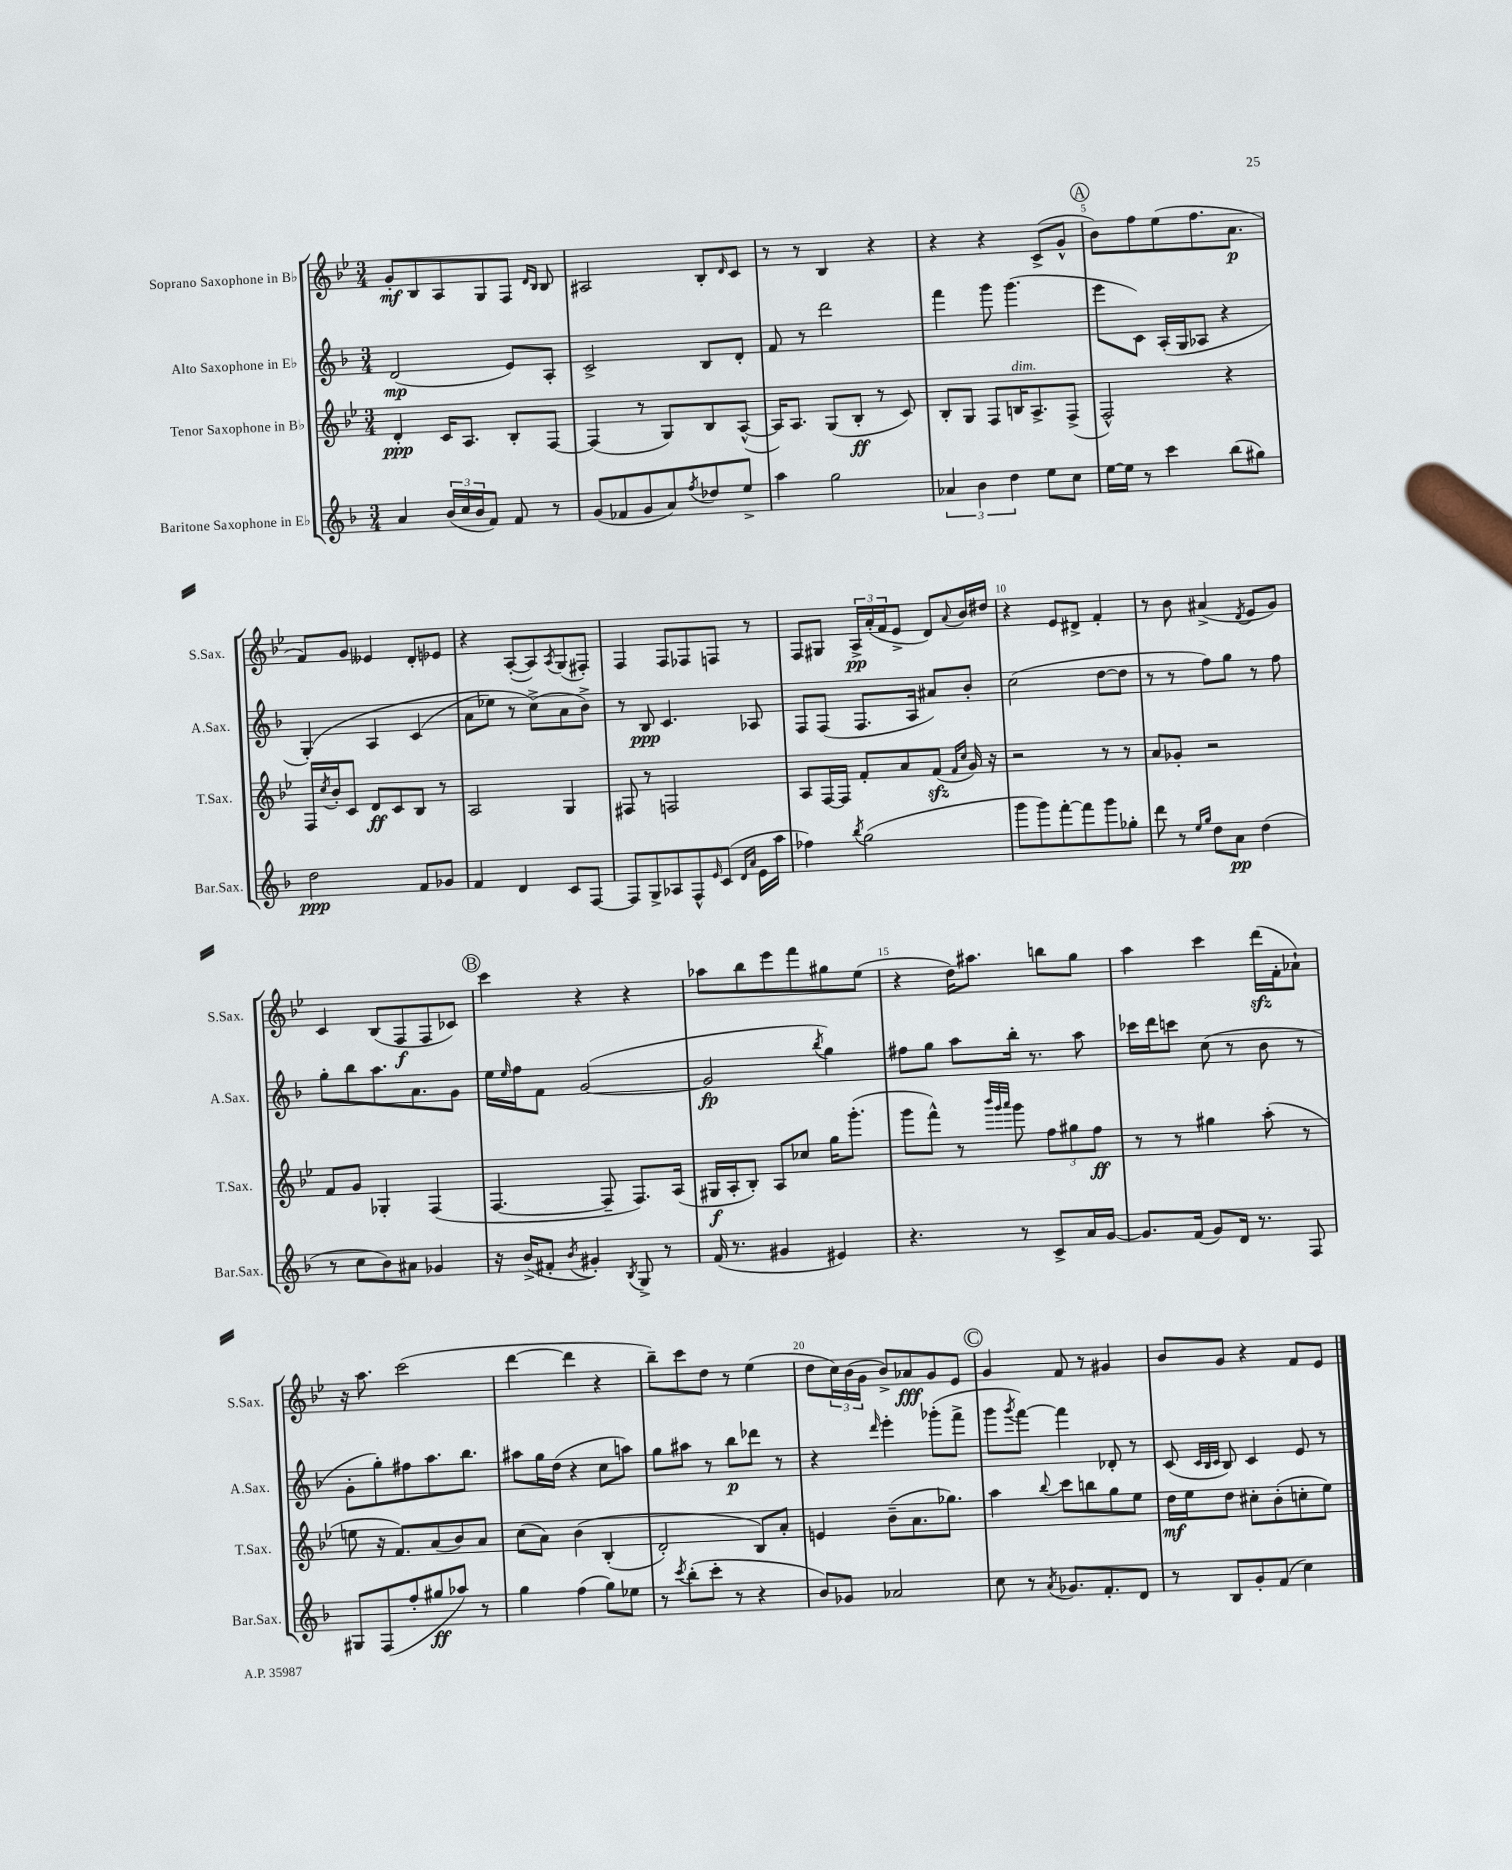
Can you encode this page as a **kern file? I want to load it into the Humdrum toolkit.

**kern	**kern	**kern	**kern
*staff4	*staff3	*staff2	*staff1
*clefG2	*clefG2	*clefG2	*clefG2
*k[b-]	*k[b-e-]	*k[b-]	*k[b-e-]
*M3/4	*M3/4	*M3/4	*M3/4
4a	4d'	(2d	8g'
.	.	.	8B-
(24b-	16c	.	8A
24cc	.	.	.
.	8.A	.	.
24b-	.	.	.
8f)	.	.	8G
8f	8B-'	8e)	8F
.	.	.	16qqd
.	.	.	16qqB-
8r	[8F	8A'	8B-
=	=	=	=
(8g	(4F]	2c^	2A#
8f-	.	.	.
8g	8r	.	.
8a)	8G)	.	.
8qff	.	.	.
8dd-	8B-	8B-	8B-'
.	.	.	16qqd
8ee^	([8A^^	8d'	8c
=	=	=	=
4aa	16A])	8f	8r
.	8.A	.	.
.	.	8r	8r
2gg	(8G	2ddd	4B-
.	8B-'	.	.
.	8r	.	4r
.	8c)	.	.
=	=	=	=
6a-	8B-'	4fff	4r
.	8G	.	.
6b-	.	.	.
.	8F	8ggg	4r
6dd	.	.	.
.	16B	(4.ggg	.
.	8.A^	.	.
8ee	.	.	(8c^
8cc	(8F^	.	8g^^
=	=	=	=
[16ee	2F^^)	8eee	8b-)
16ee]	.	.	.
8r	.	8c)	8ff
4ccc	.	(16A'	(8ee-
.	.	16G	.
.	.	8A-	8.ff
(8bb-	4r	4r	.
.	.	.	8.a
8gg#)	.	.	.
=	=	=	=
2dd	16F	&(4G')	8f)
.	8qcc	.	.
.	16b-'	.	.
.	8c	.	8g
.	8d	4A	4e--
.	8c	.	.
8f	8B-	(4c	8d'
8g-	8r	.	8e-
=	=	=	=
4f	2A	8a	4r
.	.	8ee-)	.
4d	.	8r	([8A'
.	.	(8cc^&)	8A])
.	.	.	8qA
8c	4G	8a	(8G
[8F	.	8b-^)	8F#')
=	=	=	=
8F]	8F#	8r	4F
8G^	8r	8B-	.
8A-	2F	4.c	8F
8F^^	.	.	8F-
16qqe	.	.	.
(8c	.	.	8F
16qqd	.	.	.
16qqa	.	.	.
16e	.	8A-	8r
16aa	.	.	.
=	=	=	=
4ff-)	8A	8F	8F
.	[16F	(8F	8G#
.	16F]	.	.
8qbb-	.	.	.
(2gg	8f'	8.F	24A^
.	.	.	(24a'
.	.	.	24f
.	8a	.	8e-^
.	.	16A	.
.	(8f	8a#)	8d)
.	16qqf	.	.
.	16qqcc	.	8qqa
.	16g)	8b-'	16b-
.	16r	.	16dd#
=	=	=	=
8ggg	2r	(2cc	4r
8ggg)	.	.	.
[8fff'	.	.	8e-
8fff]	.	.	8d#^
8ggg	8r	[8dd	4f'
8gg-'	8r	8dd]	.
=	=	=	=
8ddd	8a	8r	8r
8r	8g-'	8r	8b-
16qqee	.	.	.
16qqgg	.	.	.
8dd	2r	8ff)	(4a#^
8a	.	8gg	.
.	.	.	8qd
(4dd	.	8r	8e-
.	.	8ff	8g)
=	=	=	=
8r	8f	8gg'	4c
8cc	8g	8bb-	.
8b-)	4G-'	8.aa	(8B-
8a#	.	.	8F
.	.	8.a	.
4g-	(4F	.	8F
.	.	8g	8c-)
=	=	=	=
16r	[4.F	16ee	4ccc
.	.	16qqee	.
(16b-^	.	16ff	.
8f#'	.	8f	.
8qb-	.	.	.
4g#')	.	([2g	4r
.	8F~]	.	.
8qB-	.	.	.
8G^	8.F)	.	4r
8r	.	.	.
.	(16A	.	.
=	=	=	=
(16f	16G#	2g]	8aa-
8.r	16A'	.	.
.	8B-')	.	8bb-
4g#	8A	.	8eee-
.	8cc-	.	8fff
.	.	8qbb-	.
4e#)	16gg	4gg)	8gg#
.	(8.ggg'	.	.
.	.	.	(8ee-
=	=	=	=
4.r	8ggg	8ff#	4r
.	8fff^^)	8gg	.
.	8r	8aa	16dd)
.	.	.	8.aa#
.	32qqbbb-	.	.
.	32qqggg	.	.
.	32qqaaa	.	.
8r	8ggg	16bb-'	.
.	.	8.r	.
8c^	12ff	.	8bb
.	12gg#	.	.
16a	.	8aa	8gg
.	12ff	.	.
[16g	.	.	.
=	=	=	=
8.g]	8r	16ccc-	4aa
.	.	16ddd	.
.	8r	8ccc	.
(16f	.	.	.
8g)	4gg#	(8cc	4ccc
16d	.	8r	.
8.r	.	.	.
.	(8aa'	8b-	(16ddd
.	.	.	16f'
8F	8r	8r	8a-`)
=	=	=	=
8G#	8ee	8g'	16r
.	.	.	8.aa
(8F	16r	8gg')	.
.	8.f)	.	.
8ff'	.	8ff#	(2ccc
8gg#	(8a	8.aa	.
8aa-)	8b-)	.	.
.	.	8.bb-	.
8r	8a	.	.
=	=	=	=
4gg	(8cc	8aa#	[4ddd
.	8a)	16gg	.
.	.	(16dd	.
(4ff	&(4b-	4r	4ddd]
8gg)	(4B-'	8cc	4r
8ee-	.	8aa)	.
=	=	=	=
8r	2d')	8gg	8bb-~)
8qccc	.	.	.
(8bb-'	.	8aa#	8ccc
8ccc'	.	8r	8dd
8r	.	8bb-	8r
4r	8B-&)	8ddd-	(4ee-
.	8a'	8r	.
=	=	=	=
8b-)	4e	4r	8dd
8g-	.	.	24cc)
.	.	.	(24b-
.	.	.	24g
.	.	16qqddd	.
2a-	(8b-~	4eee'	8b-^)
.	8.a	.	8a-
.	.	(8ggg-'	8g
.	8.gg-)	.	.
.	.	8fff^	8e-
=	=	=	=
8cc	4aa	8ggg	4g
.	.	8qggg	.
8r	.	[8fff)	.
8qa	8qqbb-	.	.
8.g-	8ccc	4fff]	8f
.	8bb	.	8r
8.f'	.	.	.
.	8gg	8d-'	4g#
8d	8ee-	8r	.
=	=	=	=
8r	16dd	(8c	8b-
.	16ee-	.	.
.	.	32qqc	.
.	.	32qqB-	.
.	.	32qqc	.
8B-	8dd	8B-)	8g
8g'	8cc#'	4c	4r
(8f	(8b-'	.	.
4cc)	8cc'	8e	8f
.	8ee-)	8r	8e-
==	==	==	==
*-	*-	*-	*-
